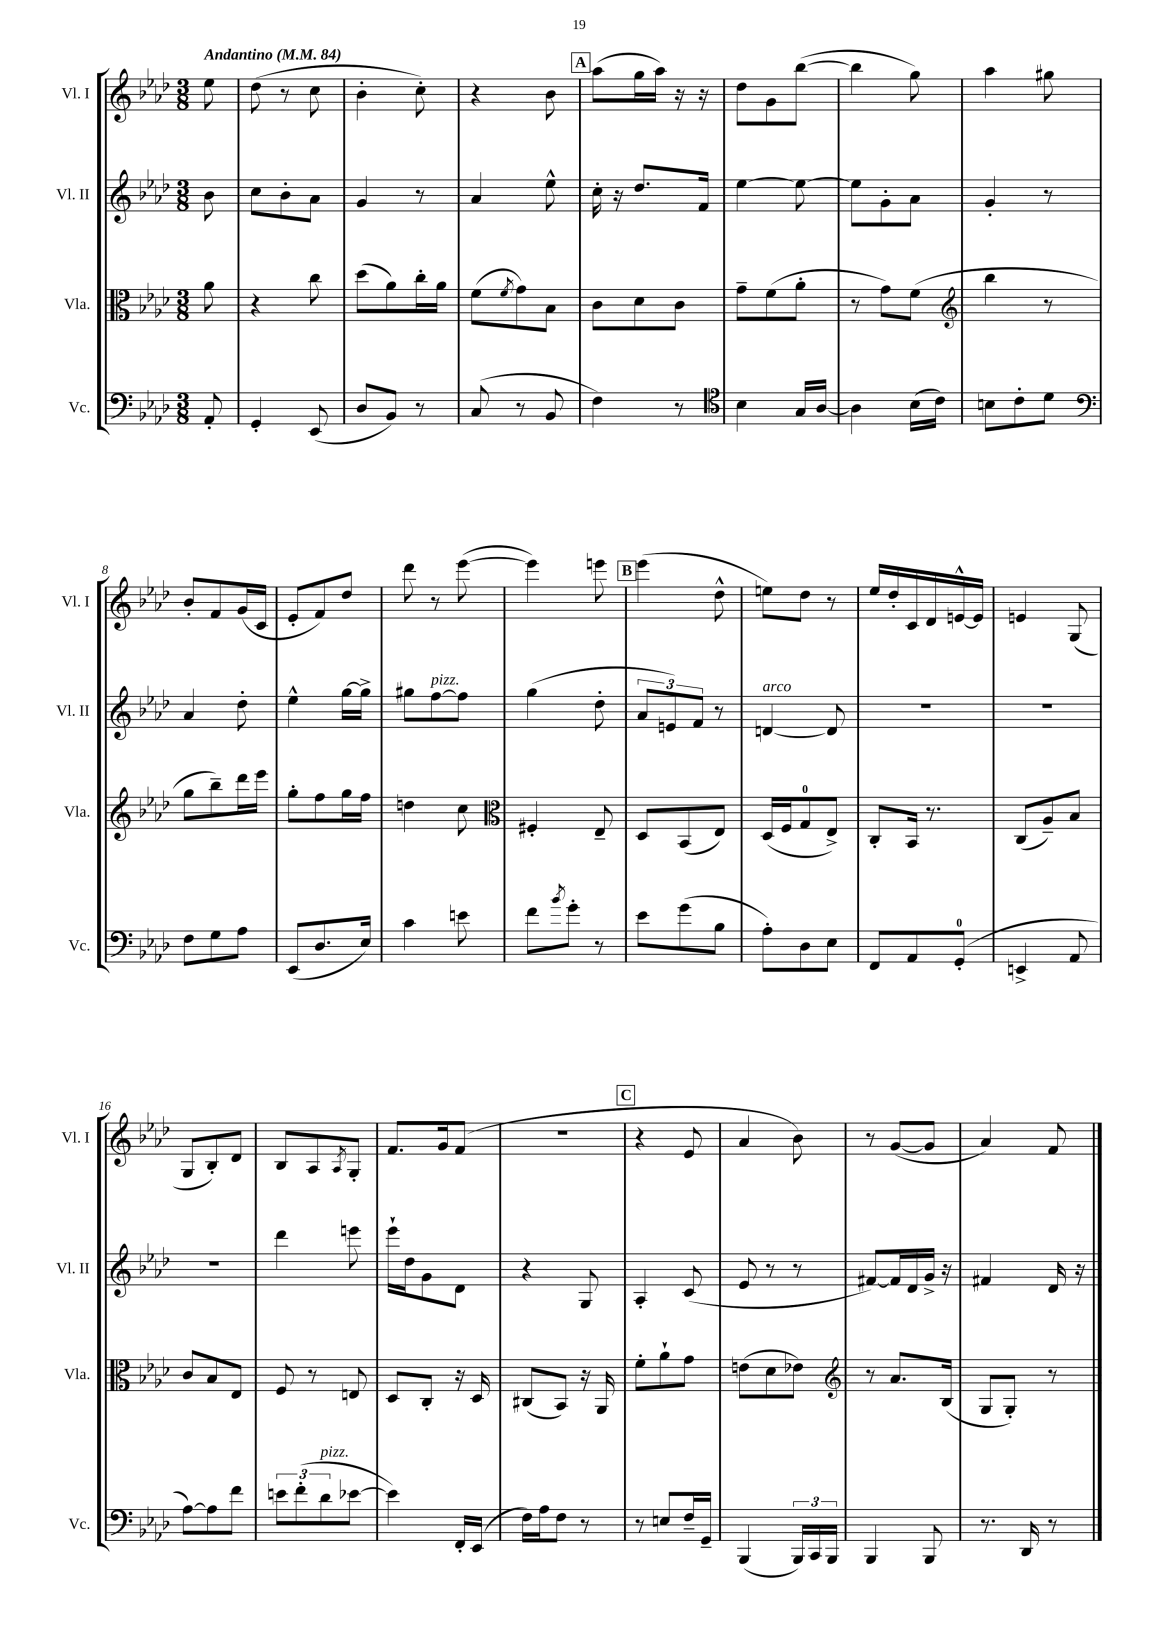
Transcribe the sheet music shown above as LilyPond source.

<<
\new StaffGroup <<
\new Staff = "s0" \with { instrumentName = "Vl. I" shortInstrumentName = "Vl. I" } {
    \clef treble \key aes \major \numericTimeSignature \time 3/8 \partial 8 \tempo "Andantino" 4 = 84
    ees''8 |
    des''8( r8 c''8 |
    bes'4-. c''8-.) |
    r4 bes'8 |
    \mark \markup { \box "A" } aes''8( g''16 aes''16) r16 r16 |
    des''8 g'8 bes''8~( |
    bes''4 g''8) |
    aes''4 gis''8 |
    bes'8-. f'8 g'16( c'16 |
    ees'8-. f'8) des''8 |
    des'''8 r8 ees'''8~( |
    ees'''4) e'''8 |
    \mark \markup { \box "B" } ees'''4( des''8-^ |
    e''8) des''8 r8 |
    ees''16 des''16-. c'16 des'16 e'16~-^ e'16 |
    e'4 g8( |
    g8 bes8-.) des'8 |
    bes8 aes8 \acciaccatura { aes8 } g8-. |
    f'8. g'16 f'8( |
    R4. |
    \mark \markup { \box "C" } r4 ees'8 |
    aes'4 bes'8) |
    r8 g'8~( g'8 |
    aes'4) f'8 \bar "|." |
}
\new Staff = "s1" \with { instrumentName = "Vl. II" shortInstrumentName = "Vl. II" } {
    \clef treble \key aes \major \numericTimeSignature \time 3/8 \partial 8
    bes'8 |
    c''8 bes'8-. aes'8 |
    g'4 r8 |
    aes'4 ees''8-^ |
    \mark \markup { \box "A" } c''16-. r16 des''8. f'16 |
    ees''4~ ees''8~ |
    ees''8 g'8-. aes'8 |
    g'4-. r8 |
    aes'4 des''8-. |
    ees''4-^ g''16~ g''16-> |
    gis''8 f''8~^\markup { \italic "pizz." } f''8 |
    g''4( des''8-. |
    \mark \markup { \box "B" } \tuplet 3/2 { aes'8 e'8) f'8 } r8 |
    d'4~^\markup { \italic "arco" } d'8 |
    R4. |
    R4. |
    R4. |
    des'''4 e'''8 |
    ees'''16-! des''16 g'8 des'8 |
    r4 g8 |
    \mark \markup { \box "C" } aes4-. c'8( |
    ees'8 r8 r8 |
    fis'8~) fis'16 des'16 g'16-> r16 |
    fis'4 des'16 r16 \bar "|." |
}
\new Staff = "s2" \with { instrumentName = "Vla." shortInstrumentName = "Vla." } {
    \clef alto \key aes \major \numericTimeSignature \time 3/8 \partial 8
    aes'8 |
    r4 c''8 |
    des''8( aes'8) c''16-. aes'16 |
    f'8( \acciaccatura { f'8 } g'8) bes8 |
    \mark \markup { \box "A" } c'8 des'8 c'8 |
    g'8-- f'8( aes'8-. |
    r8 g'8) f'8( |
    \clef treble bes''4 r8 |
    g''8 bes''8--) des'''16 ees'''16 |
    g''8-. f''8 g''16 f''16 |
    d''4 c''8 |
    \clef alto fis4-. ees8-- |
    \mark \markup { \box "B" } des8 bes,8( ees8) |
    des16( f16 g8-0 ees8->) |
    c8-. bes,16 r8. |
    c8( aes8--) bes8 |
    c'8 bes8 ees8 |
    f8 r8 e8 |
    des8 c8-. r16 des16 |
    cis8( bes,8) r16 aes,16 |
    \mark \markup { \box "C" } f'8-. aes'8-! g'8 |
    e'8( des'8 ees'8) |
    \clef treble r8 aes'8. bes16( |
    g8 g8-.) r8 \bar "|." |
}
\new Staff = "s3" \with { instrumentName = "Vc." shortInstrumentName = "Vc." } {
    \clef bass \key aes \major \numericTimeSignature \time 3/8 \partial 8
    aes,8-. |
    g,4-. ees,8( |
    des8 bes,8) r8 |
    c8( r8 bes,8 |
    \mark \markup { \box "A" } f4) r8 |
    \clef tenor bes4 g16 aes16~ |
    aes4 bes16( c'16) |
    b8 c'8-. des'8 |
    \clef bass f8 g8 aes8 |
    ees,8( des8. ees16) |
    c'4 e'8 |
    f'8 \acciaccatura { bes'8 } g'8-. r8 |
    \mark \markup { \box "B" } ees'8 g'8( bes8 |
    aes8-.) des8 ees8 |
    f,8 aes,8 g,8-0-.( |
    e,4-> aes,8 |
    aes8~) aes8 f'8 |
    \tuplet 3/2 { e'8 f'8-.( des'8^\markup { \italic "pizz." } } ees'8~ |
    ees'4) f,16-. ees,16( |
    f16) aes16 f8 r8 |
    \mark \markup { \box "C" } r8 e8 f16-- g,16-- |
    bes,,4( \tuplet 3/2 { bes,,16) c,16 bes,,16 } |
    bes,,4 bes,,8 |
    r8. des,16 r8 \bar "|." |
}
>>
>>
